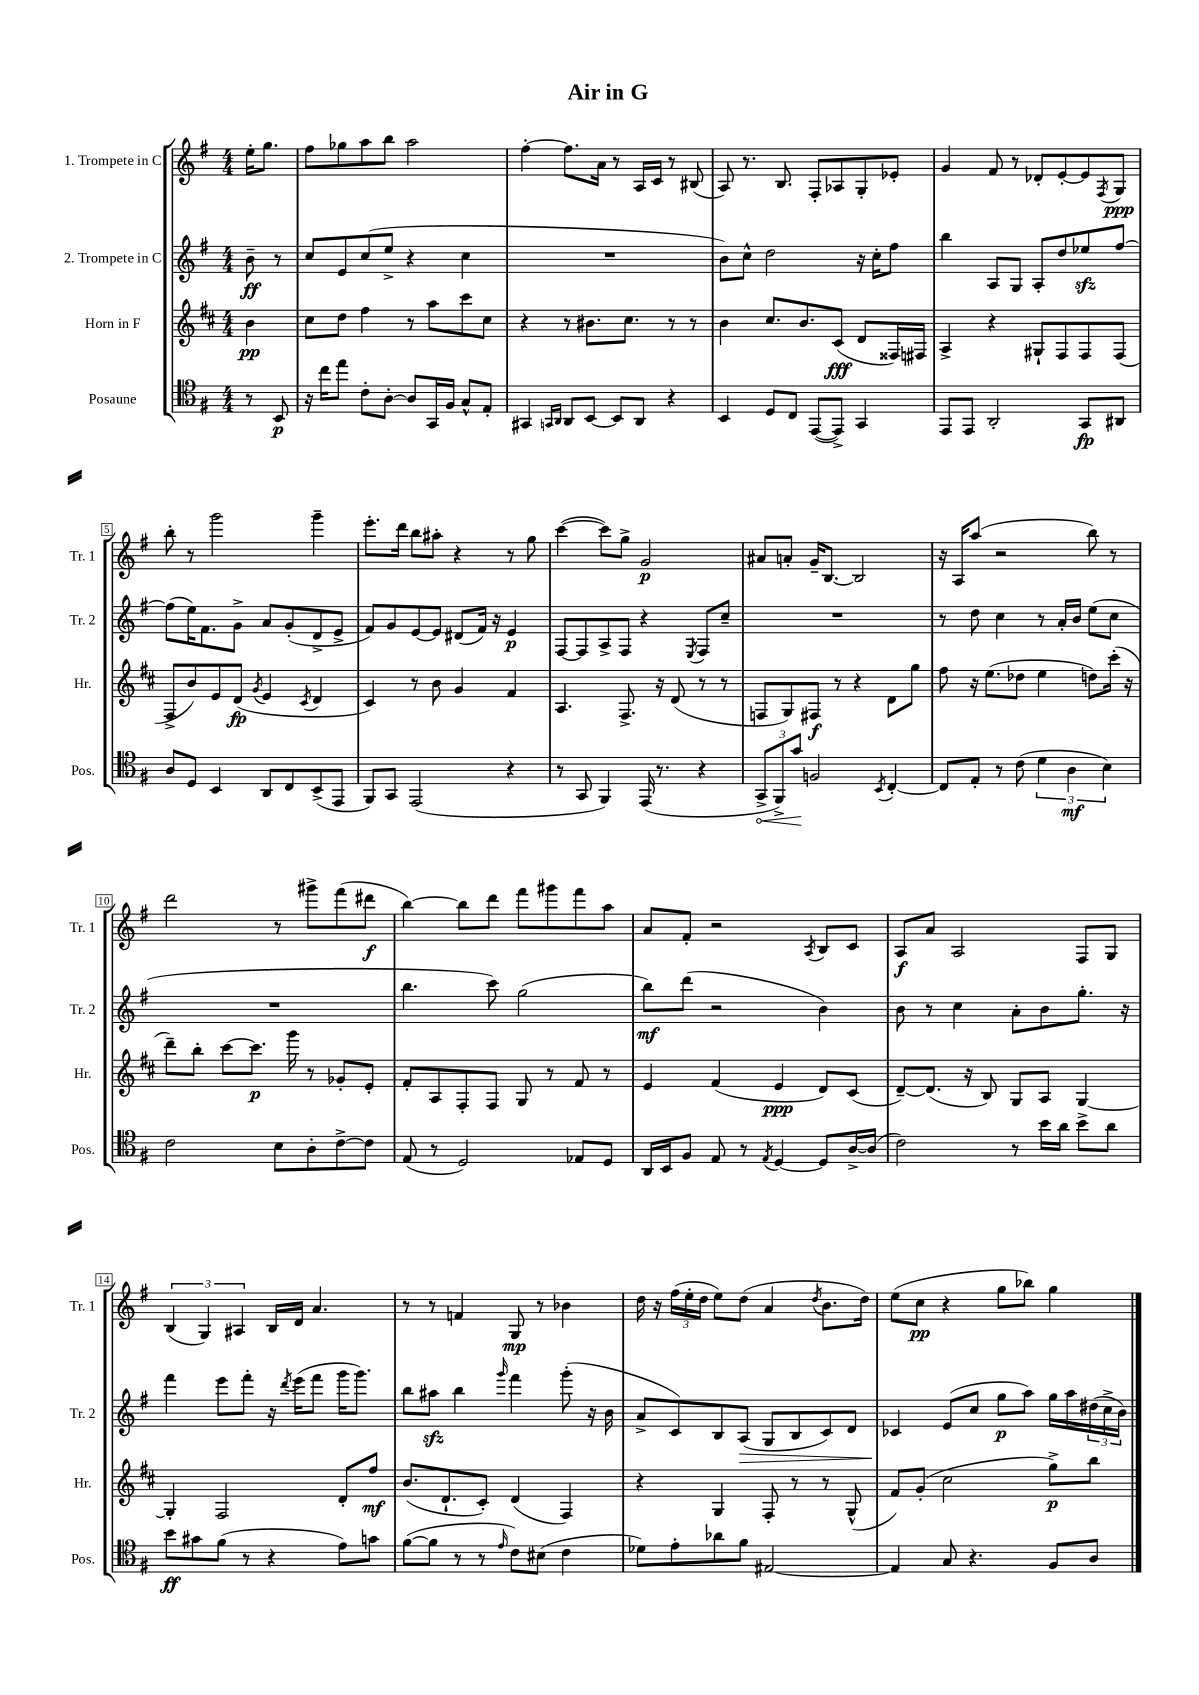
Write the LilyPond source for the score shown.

\header { title = "Air in G" }
<<
\new StaffGroup <<
\new Staff = "s0" \with { instrumentName = "1. Trompete in C" shortInstrumentName = "Tr. 1" } {
    \clef treble \key g \major \numericTimeSignature \time 4/4 \partial 4
    e''16-. g''8. |
    fis''8 ges''8 a''8 b''8 a''2 |
    fis''4~-. fis''8. a'16 r8 a16 c'16 r8 bis8( |
    a8) r8. b8. fis8-. aes8 g8-. ees'8-. |
    g'4 fis'8 r8 des'8-. e'8~-. e'8 \acciaccatura { fis8 } g8\ppp |
    b''8-. r8 g'''2 g'''4-- |
    e'''8.-. d'''16 b''8 ais''8-. r4 r8 g''8 |
    c'''4~( c'''8) g''8-> g'2\p |
    ais'8 a'8-. g'16-- b8.~ b2 |
    r16 a16 a''8( r2 b''8) r8 |
    d'''2 r8 gis'''8-> fis'''8( dis'''8\f |
    b''4~) b''8 d'''8 fis'''8 gis'''8 fis'''8 a''8 |
    a'8 fis'8-. r2 \acciaccatura { a8 } b8 c'8 |
    a8\f a'8 a2 fis8 g8 |
    \tuplet 3/2 { b4( g4) ais4 } b16 d'16 a'4. |
    r8 r8 f'4 g8\mp r8 bes'4 |
    d''16 r16 \tuplet 3/2 { fis''16( e''16-. d''16 } e''8) d''8( a'4 \acciaccatura { d''8 } b'8. d''16) |
    e''8( c''8\pp r4 g''8 bes''8) g''4 \bar "|." |
}
\new Staff = "s1" \with { instrumentName = "2. Trompete in C" shortInstrumentName = "Tr. 2" } {
    \clef treble \key g \major \numericTimeSignature \time 4/4 \partial 4
    b'8--\ff r8 |
    c''8 e'8 c''8( e''8-> r4 c''4 |
    R1 |
    b'8) c''8-^ d''2 r16 c''16-. fis''8 |
    b''4 a8 g8 a8-. d''8 ees''8\sfz fis''8~ |
    fis''8( e''16) fis'8. g'8-> a'8 g'8-.( d'8-> e'8-> |
    fis'8) g'8 e'8~ e'8 dis'8( fis'16) r16 e'4\p |
    fis8~ fis8 a8-> fis8 r4 \acciaccatura { e8 } fis8 c''8-- |
    R1 |
    r8 d''8 c''4 r8 a'16-. b'16 e''8( c''8 |
    R1 |
    b''4. c'''8) g''2( |
    b''8\mf) d'''8( r2 b'4) |
    b'8 r8 c''4 a'8-. b'8 g''8.-. r16 |
    fis'''4 e'''8 fis'''8-. r16 \acciaccatura { d'''8 } e'''16( fis'''8 g'''16 g'''8.) |
    b''8 ais''8\sfz b''4 \grace { g'''16 } fis'''4 g'''8-.( r16 b'16 |
    a'8-> c'8) b8 a8\>( g8 b8 c'8) d'8 |
    ces'4\! e'8( c''8 g''8\p a''8) g''16 a''16 \tuplet 3/2 { dis''16( c''16-> b'16) } \bar "|." |
}
\new Staff = "s2" \with { instrumentName = "Horn in F" shortInstrumentName = "Hr." } {
    \clef treble \key d \major \numericTimeSignature \time 4/4 \partial 4
    b'4\pp |
    cis''8 d''8 fis''4 r8 a''8 cis'''8 cis''8 |
    r4 r8 bis'8. cis''8. r8 r8 |
    b'4 cis''8. b'8. cis'8\fff( d'8 fisis16) fis16 |
    a4-> r4 gis8-! fis8 fis8 fis8( |
    fis8-> b'8) e'8 d'8\fp( \acciaccatura { g'8 } e'4 \acciaccatura { cis'8 } d'4 |
    cis'4) r8 b'8 g'4 fis'4 |
    a4. fis8.-> r16 d'8( r8 r8 |
    f8 g8) fis8\f r8 r4 d'8 g''8 |
    fis''8 r16 e''8.( des''8 e''4 d''8) cis'''16-.( r16 |
    d'''8--) b''8-. cis'''8~ cis'''8.\p g'''16 r8 ges'8-. e'8-. |
    fis'8-. a8 fis8-. fis8 g8 r8 fis'8 r8 |
    e'4 fis'4( e'4\ppp d'8) cis'8( |
    d'8~--) d'8.( r16 b8) g8 a8 g4~ |
    g4-. fis2 d'8-. fis''8\mf |
    b'8.( d'8.-! cis'8-.) d'4( fis4) |
    r4 g4 fis8-. r8 r8 g8-^( |
    fis'8) g'8-.( cis''2 g''8->\p) b''8 \bar "|." |
}
\new Staff = "s3" \with { instrumentName = "Posaune" shortInstrumentName = "Pos." } {
    \clef tenor \key g \major \numericTimeSignature \time 4/4 \partial 4
    r8 b,8\p |
    r16 c''16 e''8 c'8-. a8~-. a8 g,16 fis16 g8-^ e8-. |
    gis,4 \grace { g,16 a,16 } a,8 b,8~ b,8 a,8 r4 |
    b,4 d8 c8 e,8~( e,8->) g,4 |
    e,8 e,8 a,2-. g,8\fp ais,8 |
    a8 d8 b,4 a,8 c8 b,8->( e,8 |
    fis,8) g,8 e,2( r4 |
    r8 g,8 fis,4) e,16( r8. r4 |
    \tuplet 3/2 { \once \override Hairpin.circled-tip = ##t g,8->\< fis,8->) g'8\! } f2 \acciaccatura { b,8 } c4~-. |
    c8 e8-. r8 c'8( \tuplet 3/2 { d'4 a4\mf b4) } |
    c'2 b8 a8-. c'8~-> c'8 |
    e8( r8 d2) ees8 d8 |
    a,16 b,16 fis8 e8 r8 \acciaccatura { e8 } d4~ d8 a16~-> a16( |
    c'2) r8 b'16 a'16 b'8-> a'8 |
    b'8\ff gis'8 fis'8( r8 r4 e'8) g'8 |
    fis'8~( fis'8 r8 r8 \grace { e'16 } c'8) bis8( c'4 |
    des'8) e'8-. aes'8 fis'8 eis2~ |
    eis4 g8 r4. fis8 a8 \bar "|." |
}
>>
>>
\layout { \context { \Score \override BarNumber.stencil = #(make-stencil-boxer 0.1 0.3 ly:text-interface::print) } }
